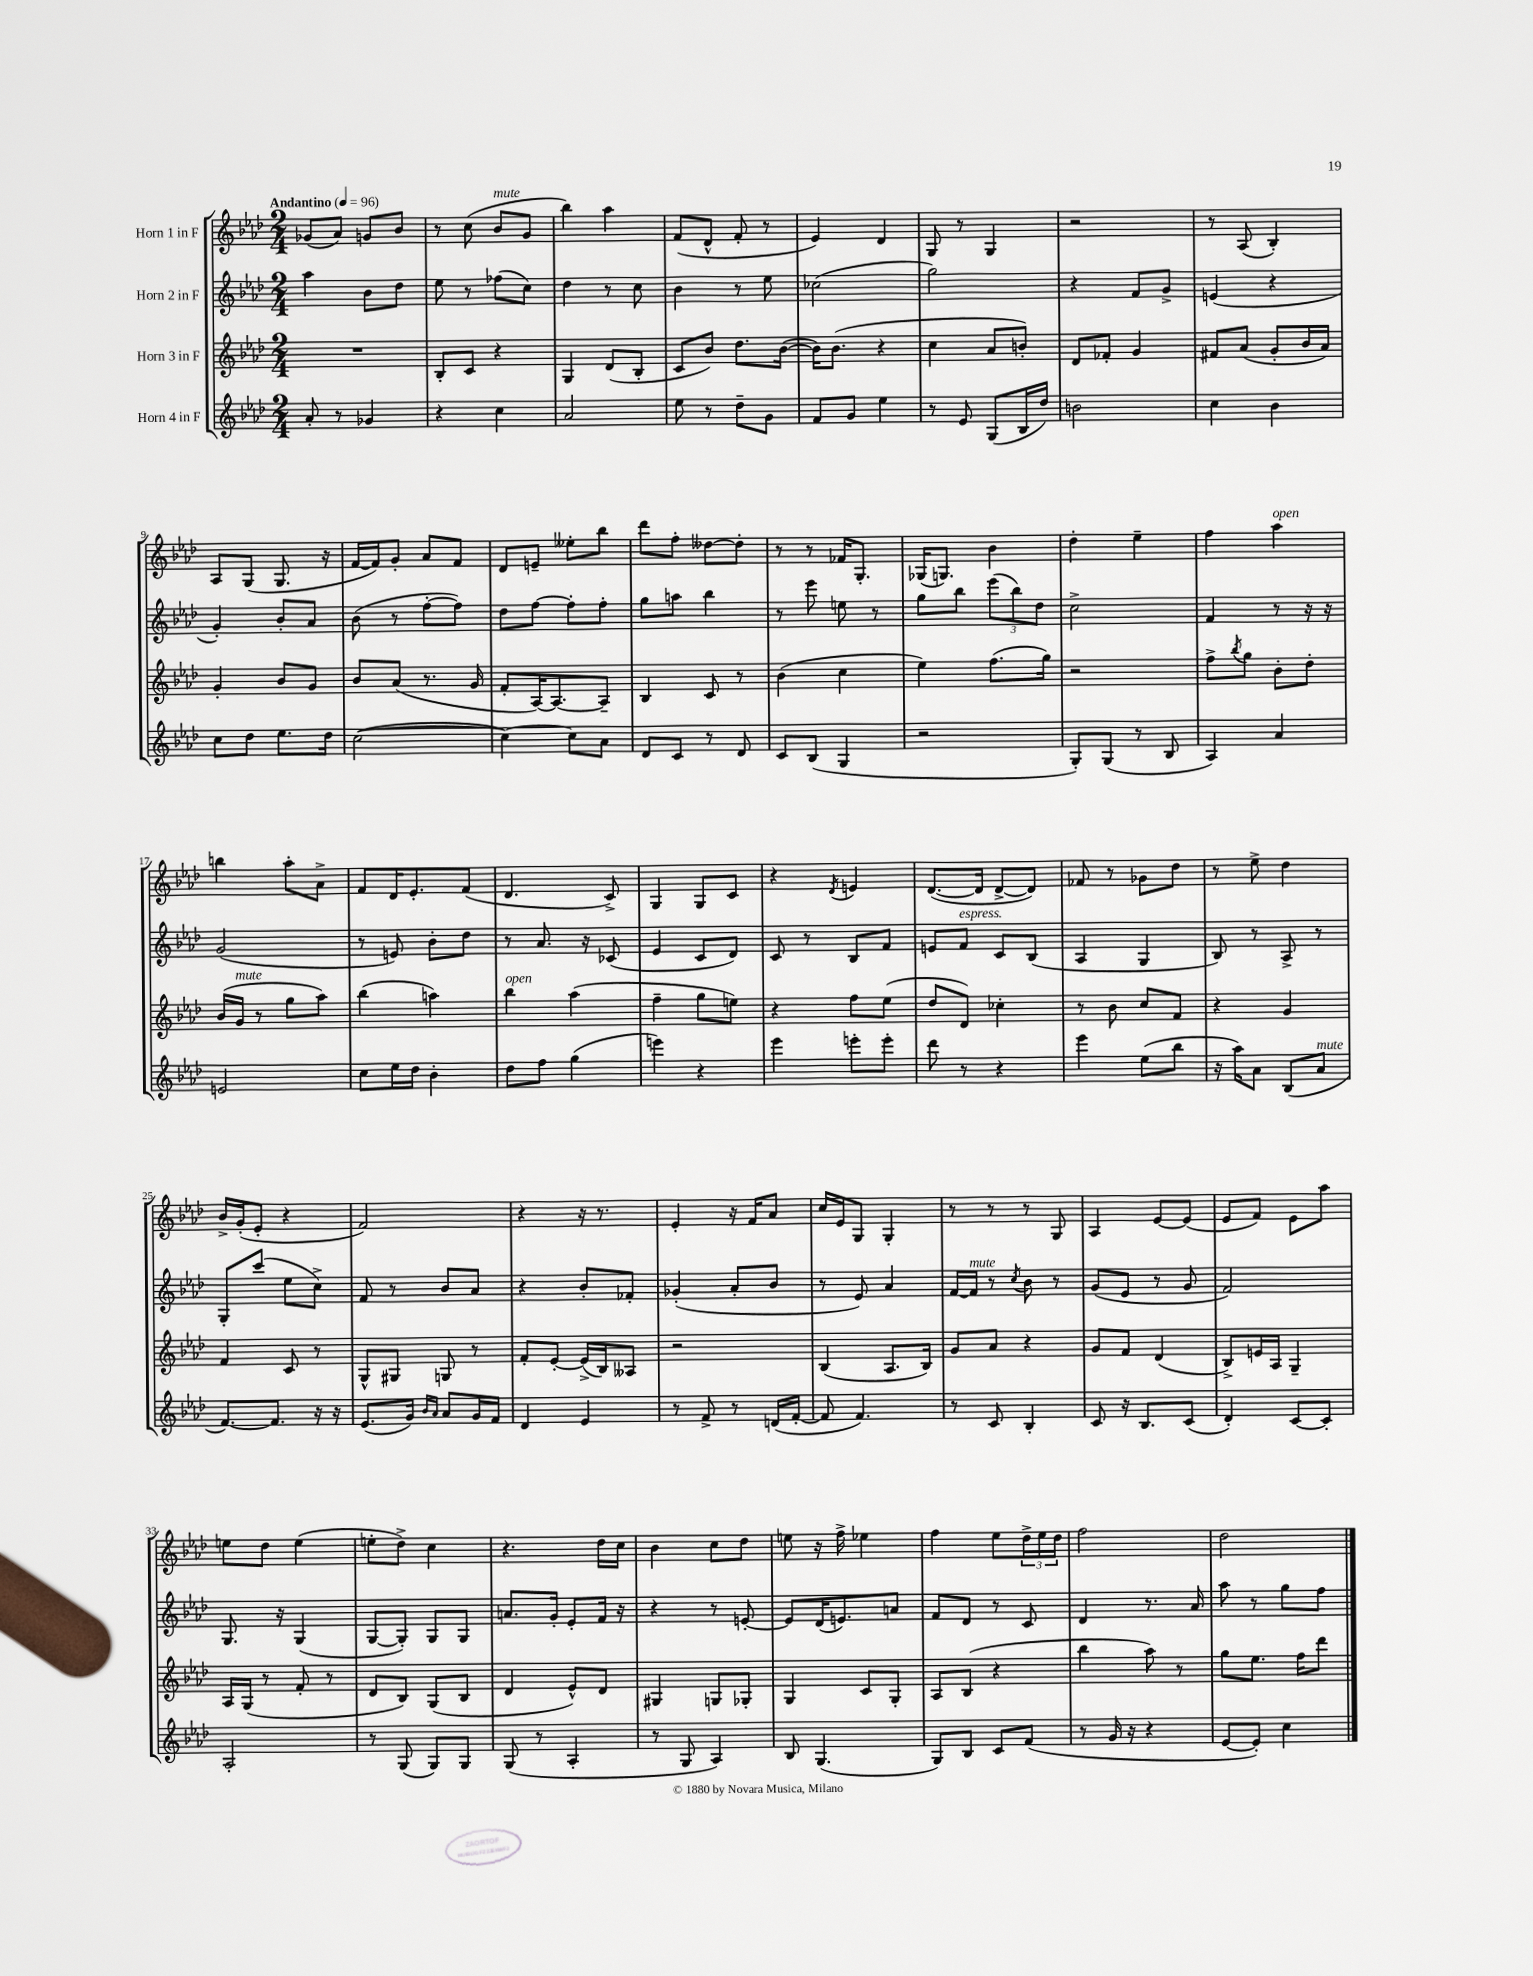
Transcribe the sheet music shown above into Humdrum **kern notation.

**kern	**kern	**kern	**kern
*part4	*part3	*part2	*part1
*staff4	*staff3	*staff2	*staff1
*I"Horn 4 in F	*I"Horn 3 in F	*I"Horn 2 in F	*I"Horn 1 in F
*clefG2	*clefG2	*clefG2	*clefG2
*k[b-e-a-d-]	*k[b-e-a-d-]	*k[b-e-a-d-]	*k[b-e-a-d-]
*M2/4	*M2/4	*M2/4	*M2/4
*MM96	*MM96	*MM96	*MM96
=1	=1	=1	=1
!	!	!	!LO:TX:a:B:t=Andantino
8a-'/	2r	4aa-\	(8g-X/L
8r	.	.	8a-/J)
4g-X/	.	8b-\L	8gn/L
.	.	8dd-\J	8b-/J
=2	=2	=2	=2
4r	8B-'/L	8ee-\	8r
.	8c/J	8r	(8cc\
!	!	!	!LO:TX:a:i:t=mute
4cc\	4r	(8ff-X\L	8b-/L
.	.	8cc\J)	8g/J
=3	=3	=3	=3
2a-/	4G/	4dd-\	4bb-\)
.	(8d-/L	8r	4aa-\
.	8B-'/J	8cc\	.
=4	=4	=4	=4
8ee-\	8c/L	4b-\	(8f/L
8r	8b-/J)	.	8d-^^/J
8dd-~\L	8.dd-\L	8r	8f'/
8g\J	.	8ee-\	8r
.	([16b-\Jk	.	.
=5	=5	=5	=5
8f/L	16b-\KL])	(2cc-X\	4e-/)
.	(8.b-\J	.	.
8g/J	.	.	.
4ee-\	4r	.	4d-/
=6	=6	=6	=6
8r	4cc\	2gg\)	8G/
8e-/	.	.	8r
(8G/L	8a-/L	.	4G/
16B-/L	8bn'/J)	.	.
16dd-/JJ)	.	.	.
=7	=7	=7	=7
2bn\	8d-/L	4r	2r
.	8f-X'/J	.	.
.	4g/	8f/L	.
.	.	8g^/J	.
=8	=8	=8	=8
4cc\	8f#X/L	(4en/	8r
.	(8a-/J	.	(8A-/
4b-\	8g'/L	4r	4B-'/)
.	16b-/L	.	.
.	16a-/JJ)	.	.
!!LO:LB:g=z
=9	=9	=9	=9
8cc\L	4g'/	4g'/)	8A-/L
8dd-\J	.	.	(8G/J
8.ee-\L	8b-/L	8b-'/L	8.G/
.	8g/J	8a-/J	.
16dd-\Jk	.	.	16r
=10	=10	=10	=10
([2cc\	8b-/L	(8b-\	[16f/LL
.	.	.	16f/J])
.	(8a-/J	8r	8g'/J
.	8.r	[8ff'\L	8a-/L
.	.	8ff\J])	8f/J
.	16g/	.	.
=11	=11	=11	=11
4cc\_)	8f'/L	8dd-\L	8d-/L
.	[16A-/K)	[8ff\J	8en~/J
.	8.A-/_	.	.
8cc\L]	.	8ff'\L]	8ee--X'\L
8a-\J	8A-~/J]	8ff'\J	8bb-\J
=12	=12	=12	=12
8d-/L	4B-/	8gg\L	8ddd-\L
8c/J	.	8aan\J	8ff'\J
8r	8c/	4bb-\	[8dd--X\L
8d-/	8r	.	8dd--'\J]
=13	=13	=13	=13
8c/L	(4b-\	8r	8r
(8B-/J	.	8eee-\	8r
4G/	4cc\	8een\	16f-X/KL
.	.	.	8.G'/J
.	.	8r	.
=14	=14	=14	=14
2r	4ee-\)	8gg\L	(16G-X/KL
.	.	.	8.Gn/J)
.	.	8bb-\J	.
.	(8.ff\L	(12eee-\L	4b-\
.	.	12bb-\)	.
.	.	12dd-\J	.
.	16gg\Jk)	.	.
=15	=15	=15	=15
8G'/L)	2r	2cc^\	4dd-'\
(8G/J	.	.	.
8r	.	.	4ee-~\
8B-/	.	.	.
=16	=16	=16	=16
4A-/)	8ff^\L	4f/	4ff\
.	8qbb-/	.	.
.	8gg\J	.	.
!	!	!	!LO:TX:a:i:t=open
4a-/	8b-'\L	8r	4aa-\
.	8dd-'\J	16r	.
.	.	16r	.
!!LO:LB:g=z
=17	=17	=17	=17
2en/	(16b-/LL	(2g/	4bbn\
!	!LO:TX:a:i:t=mute	!	!
.	16g/JJ	.	.
.	8r	.	.
.	8gg\L	.	8aa-'\L
.	8aa-\J)	.	8a-^\J
=18	=18	=18	=18
8cc\L	(4bb-\	8r	8f/L
16ee-\L	.	8en/)	16d-/K
16dd-\JJ	.	.	8.e-'/
4b-'\	4aan\)	8b-'\L	.
.	.	8dd-\J	(8f/J
=19	=19	=19	=19
!	!LO:TX:a:i:t=open	!	!
8dd-\L	4bb-\	8r	4.d-/
8ff\J	.	8.a-/	.
(4gg\	(4aa-\	.	.
.	.	16r	.
.	.	(8c-X/	8c^/)
=20	=20	=20	=20
4eeen\)	4ff~\	4e-/	4G/
4r	8gg\L	8c/L	8G/L
.	8een\J)	8d-/J)	8c/J
=21	=21	=21	=21
4eee-\	4r	8c/	4r
.	.	8r	.
.	.	.	8qd-/
8eeen'\L	8ff\L	8B-/L	4en/
8eee'\J	(8ee-\J	8f/J	.
=22	=22	=22	=22
8ddd-\	8dd-/L	8en/L	([8.d-/L
!	!	!LO:TX:a:i:t=espress.	!
8r	8d-/J)	8f/J	.
.	.	.	16d-/Jk]
4r	4cc-X'\	8c/L	[8d-^/L
.	.	(8B-/J	8d-/J])
=23	=23	=23	=23
4eee-\	8r	4A-/	8f-X/
.	8b-\	.	8r
(8ee-\L	8cc/L	4G/	8g-X\L
8bb-\J	8f/J	.	8dd-\J
=24	=24	=24	=24
16r	4r	8B-/)	8r
16aa-\KL)	.	.	.
8a-\J	.	8r	8ee-^\
(8B-/L	4g/	8A-^/	4dd-\
!LO:TX:a:i:t=mute	!	!	!
8a-/J	.	8r	.
!!LO:LB:g=z
=25	=25	=25	=25
[8.f/L)	4f/	8G'/L	16b-^/LL
.	.	.	(16g'/J
.	.	(8ccc/J	8e-'/J
8.f/J]	.	.	.
.	8c/	8ee-\L	4r
16r	8r	8cc^\J)	.
16r	.	.	.
=26	=26	=26	=26
(8.e-/L	8G^^/L	8f/	2f/)
.	8G#X/J	8r	.
16g/Jk)	.	.	.
16qqb-/LL	.	.	.
16qqa-/JJ	.	.	.
8a-/L	8Gn/	8b-/L	.
16g/L	8r	8a-/J	.
16f/JJ	.	.	.
=27	=27	=27	=27
4d-/	8f'/L	4r	4r
.	[8e-'/J	.	.
4e-/	(16e-^/LL]	8b-'/L	16r
.	16B-/J)	.	8.r
.	8A--X/J	8f-X'/J	.
=28	=28	=28	=28
8r	2r	(4g-X'/	4e-'/
8f^/	.	.	.
8r	.	8a-'/L	16r
.	.	.	16f/KL
(16dn/LL	.	8b-/J	8a-/J
[16f'/JJ	.	.	.
=29	=29	=29	=29
8f/]	(4B-/	8r	16cc/LL
.	.	.	16e-/J
4.f/)	.	8e-/)	8G/J
.	8.A-/L	4a-/	4G'/
.	16B-/Jk)	.	.
=30	=30	=30	=30
8r	8g/L	[16f/LL	8r
!	!	!LO:TX:a:i:t=mute	!
.	.	16f/JJ]	.
8c/	8a-/J	8r	8r
.	.	8qcc/	.
4B-'/	4r	8b-\	8r
.	.	8r	8G/
=31	=31	=31	=31
8c/	8g/L	(8g/L	4A-/
16r	8f/J	8e-/J	.
8.B-/L	.	.	.
.	(4d-/	8r	[8e-/L
(8c/J	.	8g/	(8e-/J]
=32	=32	=32	=32
4d-'/)	8B-^/L)	2f/)	8e-/L
.	16en/L	.	8f/J)
.	16A-/JJ	.	.
[8c/L	4G~/	.	8e-\L
8c'/J]	.	.	8aa-\J
!!LO:LB:g=z
=33	=33	=33	=33
2A-'/	16A-/LL	8.G/	8een\L
.	(16G/JJ	.	.
.	8r	.	8dd-\J
.	.	16r	.
.	8f'/	(4G/	(4ee\
.	8r	.	.
=34	=34	=34	=34
8r	8d-/L	[8G/L	8een'\L
(8G/	8B-/J)	8G'/J])	8dd-^\J)
8G/L)	(8G/L	8G/L	4cc\
8G/J	8B-/J	8G/J	.
=35	=35	=35	=35
(8G/	4d-/	8.an/L	4.r
8r	.	.	.
.	.	16g'/Jk	.
4A-'/	8e-^^/L)	8e-'/L	.
.	8d-/J	16f/Jk	16dd-\LL
.	.	16r	16cc\JJ
=36	=36	=36	=36
8r	4G#X/	4r	4b-\
8G/	.	.	.
4A-/)	8Gn/L	8r	8cc\L
.	8G-X'/J	[8en'/	8dd-\J
=37	=37	=37	=37
8B-/	4G/	8e/L]	8een\
(4.G/	.	(16d-/K	16r
.	.	8.en/)	16ff^\
.	8c/L	.	4ee-X\
.	8G'/J	8an/J	.
=38	=38	=38	=38
8G/L)	8A-/L	8f/L	4ff\
8B-/J	(8B-/J	8d-/J	.
8c/L	4r	8r	8ee-\L
(8f/J	.	8c/	24dd-^\L
.	.	.	24ee-\
.	.	.	24dd-\JJ
=39	=39	=39	=39
8r	4bb-\	4d-/	2ff\
16g/	.	.	.
16r	.	.	.
4r	8aa-\)	8.r	.
.	8r	.	.
.	.	16a-/	.
=40	=40	=40	=40
[8e-/L	8gg\L	8aa-\	2dd-\
8e-'/J])	8.ee-\J	8r	.
4cc\	.	8gg\L	.
.	16ff\KL	.	.
.	8ddd-\J	8ff\J	.
==	==	==	==
*-	*-	*-	*-
